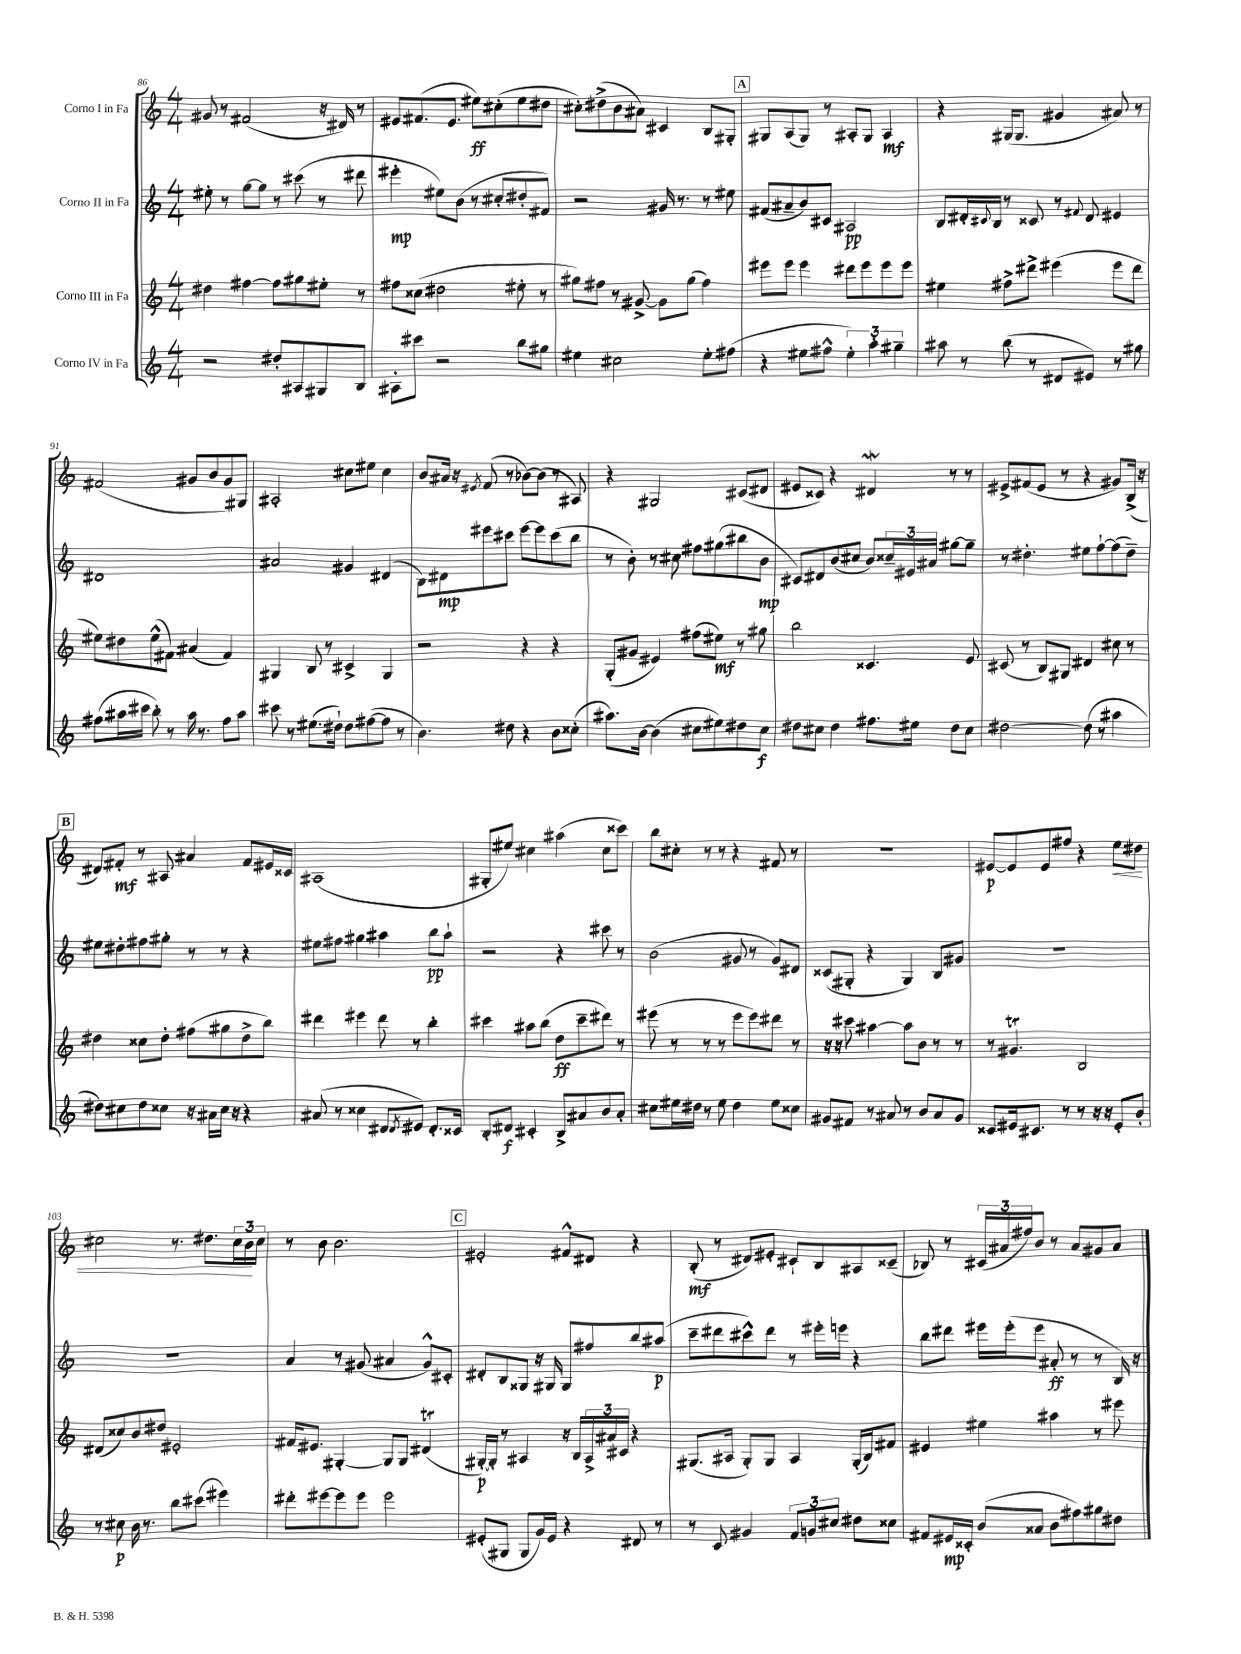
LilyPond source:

<<
\new StaffGroup <<
\new Staff = "s0" \with { instrumentName = "Corno I in Fa" } {
    \clef treble \key c \major \numericTimeSignature \time 4/4
    gis'8 r8 fis'2( r16 dis'16) r8 |
    eis'8 fis'8.( eis'8. eis''8\ff) cis''8-.( eis''8 dis''8 |
    cis''8-.) dis''8->( b'8 ais'8) cis'4 b8 gis8-. |
    \mark \markup { \box "A" } gis8 a8( gis8) r8 ais8-. gis8 ais4\mf |
    r4 gis16( gis8. gis'4 ais'8) r8 |
    fis'2( gis'8 b'8 gis'8) gis8 |
    ais2-. cis''8 eis''8 cis''4 |
    b'8 ais'16 r16 \acciaccatura { eis'8 } f'8( r8 bes'8~) bes'8( r8 ais8) |
    r4 gis2 cis'8( dis'8 |
    eis'8 cisis'8) r4 dis'4\mordent r8 r8 |
    eis'8-> fis'8( eis'8 r8 r4 gis'8) b16->( r16 |
    \mark \markup { \box "B" } dis'8) fis'8-.\mf r8 ais8 ais'4 fis'8 eis'16 cisis'16 |
    ais1( |
    gis8-. eis''8) cis''4 ais''4( cis''8 cisis'''8) |
    b''8 cis''8-. r8 r8 r4 fis'8 r8 |
    R1 |
    eis'8~\p eis'8 eis'8 fis''8 r4 e''8\< dis''8 |
    cis''2 r8. dis''8. \tuplet 3/2 { cis''16 b'16\! cis''16 } |
    r8 b'8 b'2. |
    \mark \markup { \box "C" } eis'2-. fis'8-^ dis'8 r4 |
    b8-.\mf( r8 dis'8) eis'8-. cis'8-! b8 ais8 cisis'8--( |
    bes8) r8 \tuplet 3/2 { cis'16( ais'16 fis''16) } b'8 r8 ais'8 gis'8 ais'8 \bar "|." |
}
\new Staff = "s1" \with { instrumentName = "Corno II in Fa" } {
    \clef treble \key c \major \numericTimeSignature \time 4/4
    eis''8-. r8 g''8~ g''8 r8 cis'''8( r8 dis'''8 |
    eis'''4-.\mp eis''8) b'8( r8 cis''8-. dis''8-. fis'8) |
    r2 gis'16 r8. r8 eis''8 |
    \mark \markup { \box "A" } fis'8( ais'8-- b'8) cis'8 ais2\pp |
    b8 dis'16-. \appoggiatura { cis'8 } b16 r8 cisis'8 r8 \appoggiatura { fis'8 } dis'8 eis'4 |
    dis'1 |
    ais'2 gis'4 dis'4( |
    b8) dis'8\mp eis'''8 cis'''8 eis'''8~ eis'''8 cis'''8( b''8 |
    r8 b'8-.) r8 cis''8 fis''8 gis''8( bis''8 b'8\mp |
    cis'8) dis'8 b'8( cis''8 b'8) \tuplet 3/2 { cisis''16-- eis'16 ais'16 } gis''8~ gis''8-- |
    r8 dis''4.-. eis''8 f''8~-! f''8( dis''8--) |
    \mark \markup { \box "B" } eis''8 dis''8-. fis''8 gis''8-. r8 r8 r4 |
    eis''8 fis''8 gis''4 ais''4 b''8\pp ais''8-! |
    r2 r4 cis'''8 r8 |
    b'2( gis'8 r8 gis'8) dis'8 |
    cisis'8( gis8-. r4 gis4) b8 gis'8 |
    R1 |
    R1 |
    a'4 r8 gis'8( ais'4 gis'8-^) cis'8-. |
    \mark \markup { \box "C" } dis'8-. b8 gisis8 r16 gis16 gis8 fis''8 b''8 ais''8\p( |
    c'''8-- dis'''8 cis'''8-^) dis'''8 r8 eis'''16-. e'''16 r4 |
    b''8 dis'''8 eis'''16 eis'''16-.( eis'''8 ais'8-.\ff r8 r8 b16) r16 \bar "|." |
}
\new Staff = "s2" \with { instrumentName = "Corno III in Fa" } {
    \clef treble \key c \major \numericTimeSignature \time 4/4
    dis''4 fis''4~ fis''8 gis''8 eis''8-. r8 |
    fis''8 cisis''8( dis''2 eis''8-. r8 |
    gis''8) fis''8 r8 gis'8~-> gis'8 gis''8( fis''4) |
    \mark \markup { \box "A" } eis'''8 eis'''8 eis'''4 dis'''8 eis'''8 eis'''8 eis'''8 |
    eis''4 fis''8-> dis'''8-> eis'''4( eis'''8 dis'''8 |
    eis''8) dis''8 eis''8-^( fis'8) ais'4( fis'4) |
    gis4 b8 r8 cis'4-> gis4 |
    r2 r4 r4 |
    g8-.( gis'8 eis'4) fis''8( eis''8\mf) r8 gis''8 |
    b''2 cisis'4. e'8 |
    cis'8( r8 b8) gis8 dis'4 cis''8 r8 |
    \mark \markup { \box "B" } dis''4 cisis''8 dis''8-. fis''8( gis''8 dis''8-> b''8) |
    dis'''4 eis'''4 dis'''8 r8 b''4-. |
    cis'''4 ais''8 b''8( d''8\ff cis'''8-- dis'''8) r8 |
    eis'''8( r8 r8 r8 eis'''8 eis'''8) dis'''8 r8 |
    r16 r16 cis'''8 ais''4~ ais''8 b'8 r8 r8 |
    r8 gis'4.\trill b2 |
    dis'8( cisis''8) b'8 dis''8 eis'2-. |
    fis'16 eis'8. gis4~-. gis8 gis8 dis'4\trill( |
    \mark \markup { \box "C" } gis16~-.\p) gis16-. r8 ais4 r16 b16 \tuplet 3/2 { ais16-> ais'16 cis'16 } r4 |
    gis8.( ais16 gis8-.) gis8 ais4 gis16-.( b16) fis'8 |
    eis'4 eis''4 ais''4 r8 eis'''8 \bar "|." |
}
\new Staff = "s3" \with { instrumentName = "Corno IV in Fa" } {
    \clef treble \key c \major \numericTimeSignature \time 4/4
    r2 dis''8-. ais8 gis8 b8 |
    ais8-. cis'''8 r2 b''8 gis''8 |
    eis''4 cis''2 eis''8-. fis''8( |
    \mark \markup { \box "A" } r4 eis''8 fis''8-^ \tuplet 3/2 { eis''4-.) a''4-. gis''4-- } |
    ais''8 r8 b''8( r8 dis'8 eis'8) r8 gis''8 |
    fis''8( ais''16 cis'''16 b''8-.) r8 ais''16 r8. fis''8 ais''8 |
    cis'''8 r8 eis''8.( dis''16-!) dis''8 fis''8~( fis''8 r8 |
    b'4.) dis''8 r4 b'8 cisis''8-.( |
    ais''8.) b'16~ b'4( cis''8 eis''8) dis''8 cis''8\f |
    dis''8 cis''8 dis''4 fis''8. eis''16 dis''8 cis''8 |
    dis''2~ dis''8( r8 ais''4 |
    \mark \markup { \box "B" } dis''8) cis''8 dis''8 cisis''8 r16 ais'16 cisis''16 r16 r4 |
    ais'8( r8 cisis''4 dis'8 \acciaccatura { dis'8 } eis'8) dis'8.-. cisis'16 |
    b8-. dis'8\f cis'4-. b8-> ais'8 b'8 ais'8-. |
    cis''8 eis''16 dis''16 r8 eis''8 dis''4 eis''8 cisis''8 |
    gis'8 fis'8 r8 ais'8 r8 b'8 ais'8 gis'8 |
    cisis'8 eis'16 cis'8. r8 r8 r16 r16 eis'8-. b'8-. |
    r8 cis''8\p b'16 r8. b''8 cis'''8( eis'''4) |
    dis'''8-. eis'''8~ eis'''8 eis'''8 eis'''2 |
    \mark \markup { \box "C" } eis'8-.( gis8 gis8 g'16) eis'16 r4 dis'8 r8 |
    r8 c'8 gis'4 \tuplet 3/2 { f'8 g'8 cis''8 } dis''8 cisis''8 |
    fis'8 eis'16\mp cisis'16-. b'8( aisis'8 b'8 fis''8) gis''8 dis''8 \bar "|." |
}
>>
>>
\layout { \context { \Score currentBarNumber = #86 } }
